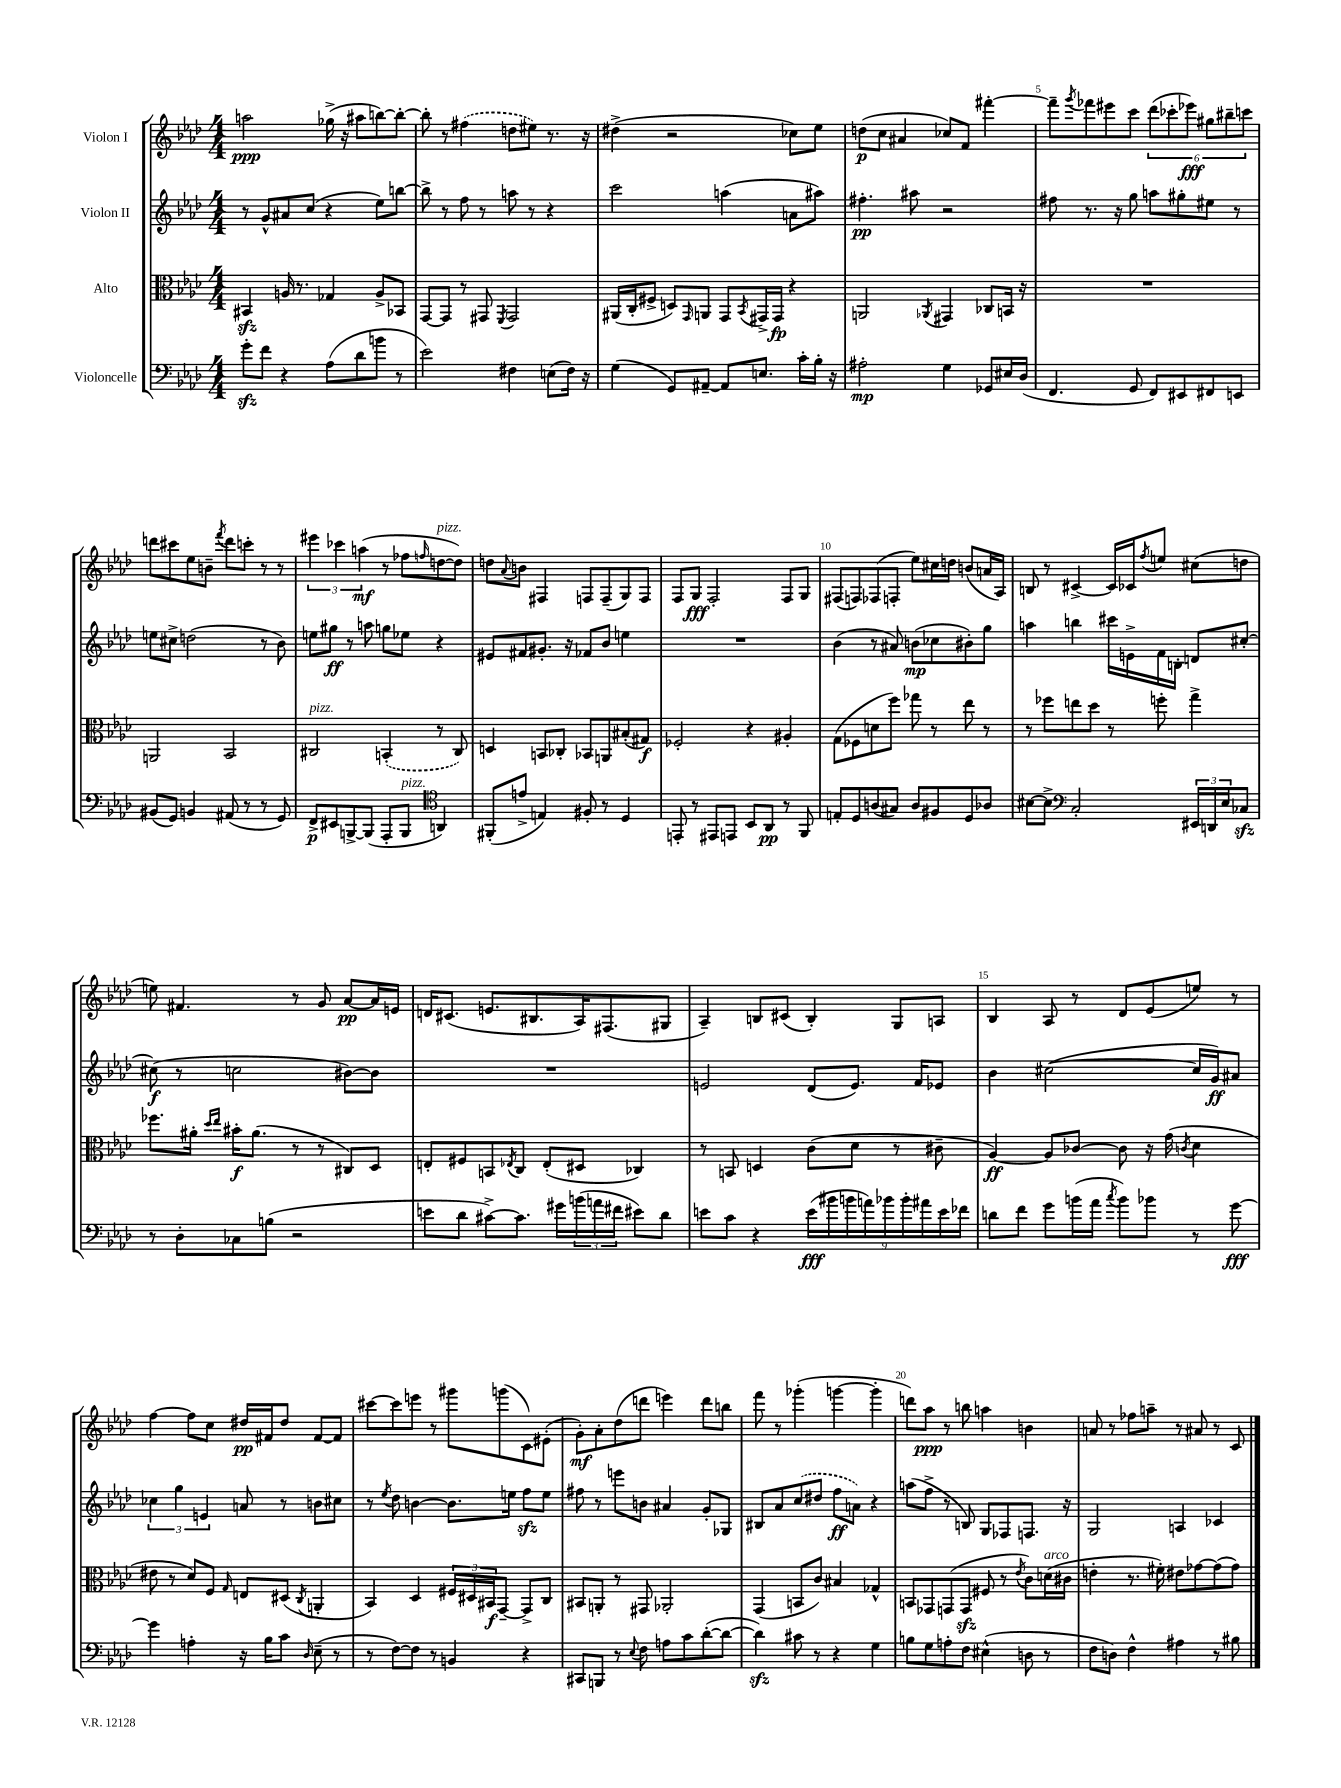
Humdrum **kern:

**kern	**kern	**kern	**kern
*staff4	*staff3	*staff2	*staff1
*clefF4	*clefC3	*clefG2	*clefG2
*k[b-e-a-d-]	*k[b-e-a-d-]	*k[b-e-a-d-]	*k[b-e-a-d-]
*M4/4	*M4/4	*M4/4	*M4/4
8g'	4BB#	8r	2aa
8f	.	8g^^	.
4r	16A	8a#	.
.	8.r	.	.
.	.	(8cc	.
(8A-	4G-	4r	(16gg-^
.	.	.	16r
8d-	.	.	8aa#
8b	8A^	8ee-)	[8bb)
8r	8BB-	[8bb	8bb'_
=	=	=	=
2e-)	[8GG	8bb^]	8bb']
.	8GG]	8r	8r
.	8r	8ff	(4ff#
.	8GG#	8r	.
.	8qFF	.	.
4F#	2GG#	8aa	8dd
.	.	8r	8ee#)
(8E	.	4r	8.r
16F#)	.	.	.
16r	.	.	16r
=	=	=	=
(4G	(16AA#	2ccc	(4dd#^
.	16C'	.	.
.	8F#^	.	.
8GG)	8D)	.	2r
.	16qqGG	.	.
[8AA#~	8AA	.	.
8AA#]	8GG	(4aa	.
.	8qBB-	.	.
8.E	16GG#^	.	.
.	16GG#	.	.
.	4r	8a	8cc-)
16c'	.	.	.
16B-'	.	8aa#)	8ee-
16r	.	.	.
=	=	=	=
2A#'	2AA	4.ff#'	(8dd
.	.	.	8cc
.	.	.	4a#
.	.	8aa#	.
.	8qAA-	.	.
4G	4GG#	2r	8cc-)
.	.	.	8f
8GG-	8C-	.	[4fff#'
16E#	16BB	.	.
(16D-	16r	.	.
=	=	=	=
4.FF	1r	8ff#	8fff#~]
.	.	.	8qggg
.	.	8.r	8fff-
.	.	.	8eee#
.	.	16r	.
8GG	.	8gg	8ccc
8FF)	.	8aa	(12ddd-
.	.	.	12ccc-'
8EE#	.	8gg#'	.
.	.	.	12eee-)
8FF#	.	8ee#	12gg#
.	.	.	12bb#~
8EE	.	8r	.
.	.	.	12ccc
=	=	=	=
(8BB#	2AA	8ee	8ddd
8GG)	.	8cc#^	8ccc#
4BB	.	(2dd	8ee-
.	.	.	8b~
.	.	.	8qfff
(8AA#	2BB-	.	8ddd
8r	.	.	8ccc'
8r	.	8r	8r
8GG)	.	8b-)	8r
=	=	=	=
8FF^	2C#	8ee	6eee#
8EE#	.	8gg#	.
.	.	.	6ccc-
[8BBB^	.	8r	.
.	.	.	(6aa
(8BBB]	.	8aa	.
8AAA-'	(4BB'	8gg	8r
8BBB	.	8ee-	8ff-
*clefC4	*	*	*
.	.	.	16qqff
4AA)	8r	4r	[8dd
.	8C#)	.	8dd])
=	=	=	=
(8FF#'	4D	8e#	8dd
.	.	.	8qqa-
8e^	.	8f#	8b
4E)	8BB	8.g#'	4F#
.	8C-'	.	.
.	.	16r	.
8F#'	8BB-	8f-	8F
8r	8AA	8b-	(8F~
4D-	(8B#'	4ee	8G)
.	8G#)	.	8F
=	=	=	=
8EE'	2F-'	1r	8F
8r	.	.	8G
8EE#	.	.	2F'
8EE	.	.	.
8BB-	4r	.	.
8AA-	.	.	.
8r	4A#'	.	8F
8FF	.	.	8G
=	=	=	=
8E'	(8G	(4b-	(8F#
8D-	8F-	.	8F)
(8A	8d	8r	(8F-
8G#)	8ff)	8a#)	8F'
8A	8gg-	(8b	8ee-)
8F#	8r	8cc-	16cc#
.	.	.	16dd
8D-	8ee-	8b#')	(8b
8A-	8r	8gg	16a
.	.	.	16A-)
=	=	=	=
[8B#	8r	4aa	8B
8B#^]	8ff-	.	8r
*clefF4	*	*	*
2C'	8ee	4bb	[4c#^
.	8dd-	.	.
.	8r	16ccc#	16c#]
.	.	16e^	16c-
.	.	.	8qff
.	8ff'	16f	8ee
.	.	16B'	.
24EE#	4gg^	8d	(8cc#
24DD	.	.	.
24E-	.	.	.
8C-	.	[8cc#'	8dd
=	=	=	=
8r	8.ff-	(8cc#]	8ee)
8D-'	.	8r	4.f#
.	16a#'	.	.
.	16qqdd-	.	.
.	16qqee-	.	.
8C-	16b#'	2cc	.
.	(8.a#	.	.
(8B	.	.	.
2r	8r	.	8r
.	8r	.	8g
.	8C#)	[8b#)	[8a-
.	8D-	8b#]	16a-]
.	.	.	16e
=	=	=	=
8e	8E'	1r	16d
.	.	.	(8.c#
8d-	8F#	.	.
[8c#^)	8BB	.	8.e
.	8qE-	.	.
8.c#]	8C	.	.
.	.	.	8.B#
.	(8E-'	.	.
16g#	.	.	.
(24b	8D#	.	16A-)
24a	.	.	.
.	.	.	(8.F#
24f#	.	.	.
8e#)	4C-)	.	.
8d-	.	.	8G#
=	=	=	=
8e	8r	2e	4A-~)
8c	8BB	.	.
4r	4D	.	8B
.	.	.	(8c#
(18e	(8c	(8d-	4B')
18b#	.	.	.
18b	.	.	.
.	8d-	8.e)	.
18a)	.	.	.
18b-	.	.	.
.	8r	.	8G
18b-'	.	.	.
.	.	16f	.
18a#	.	.	.
.	8c#~	8e-	8A
18e	.	.	.
18f-	.	.	.
=	=	=	=
8d	[4A-)	4b-	4B-
8f	.	.	.
8g	8A-]	([2cc#	8A-
(16b	[8c-	.	8r
16a-	.	.	.
8qcc	.	.	.
8b)	8c-]	.	8d-
8b-	16r	.	(8e-
.	(16g	.	.
.	8qc	.	.
8r	4d-	16cc#]	8ee)
.	.	16g)	.
[8g	.	8a#	8r
=	=	=	=
4g]	8e#	6cc-	[4ff
.	8r	.	.
.	.	6gg	.
4A'	8d-)	.	8ff]
.	.	6e	.
.	8F	.	8cc
.	16qqG	.	.
16r	8E	8a	16dd#
16B-	.	.	16f#
8c	(8D#	8r	8dd#
16qqD-	8qC	.	.
(8E-~	4AA'	8b	[8f#
8r	.	8cc#	8f#]
=	=	=	=
8r	4BB-)	8r	[8ccc#
.	.	8qee-	.
[8F)	.	8dd-	8ccc#]
8F]	4D-	[4b	8eee
8r	.	.	8r
4BB	24F#	8.b]	8ggg#
.	24D#	.	.
.	24BB#	.	.
.	[8GG~	.	(8ggg
.	.	16ee	.
4r	8GG^]	8ff	8c)
.	8C	8ee	(8e#'
=	=	=	=
8CC#	8BB#	8ff#	8g')
8BBB	8AA'	8r	8a-'
8r	8r	8eee	(8dd-
8qqE-	.	.	.
8F	8GG#	8b	8ddd
8A	2AA-'	4a#	4eee)
8c	.	.	.
([8d-'	.	8g'	8ddd
8d-_	.	8G-	8bb
=	=	=	=
4d-])	(4GG	8B#	8fff
.	.	8a-	8r
8c#	8BB	(8cc	(4ggg-'
8r	8c)	8dd#	.
4r	4B#	8ff	[4ggg
.	.	8a)	.
4G	4G-^^	4r	4ggg']
=	=	=	=
8B	8BB	(8aa	8ddd)
8G	8GG-	8ff^	8aa-
8A'	(8GG	8r	8r
8F	8GG	8B)	8bb
(4E#^^	8F#	8G	4aa
.	8r	8F-	.
.	8qe-	.	.
8D	8c)	8.F	4b
8r	(16d	.	.
.	16c#	16r	.
=	=	=	=
8F	4e'	2G	8a
8D)	.	.	8r
4F^^	8.r	.	8ff-
.	.	.	8aa~
.	16f#')	.	.
4A#	8e#	4A	8r
.	[8g-	.	8a#
8r	(8g-]	4c-	8r
8B#	8g-)	.	8c
==	==	==	==
*-	*-	*-	*-
